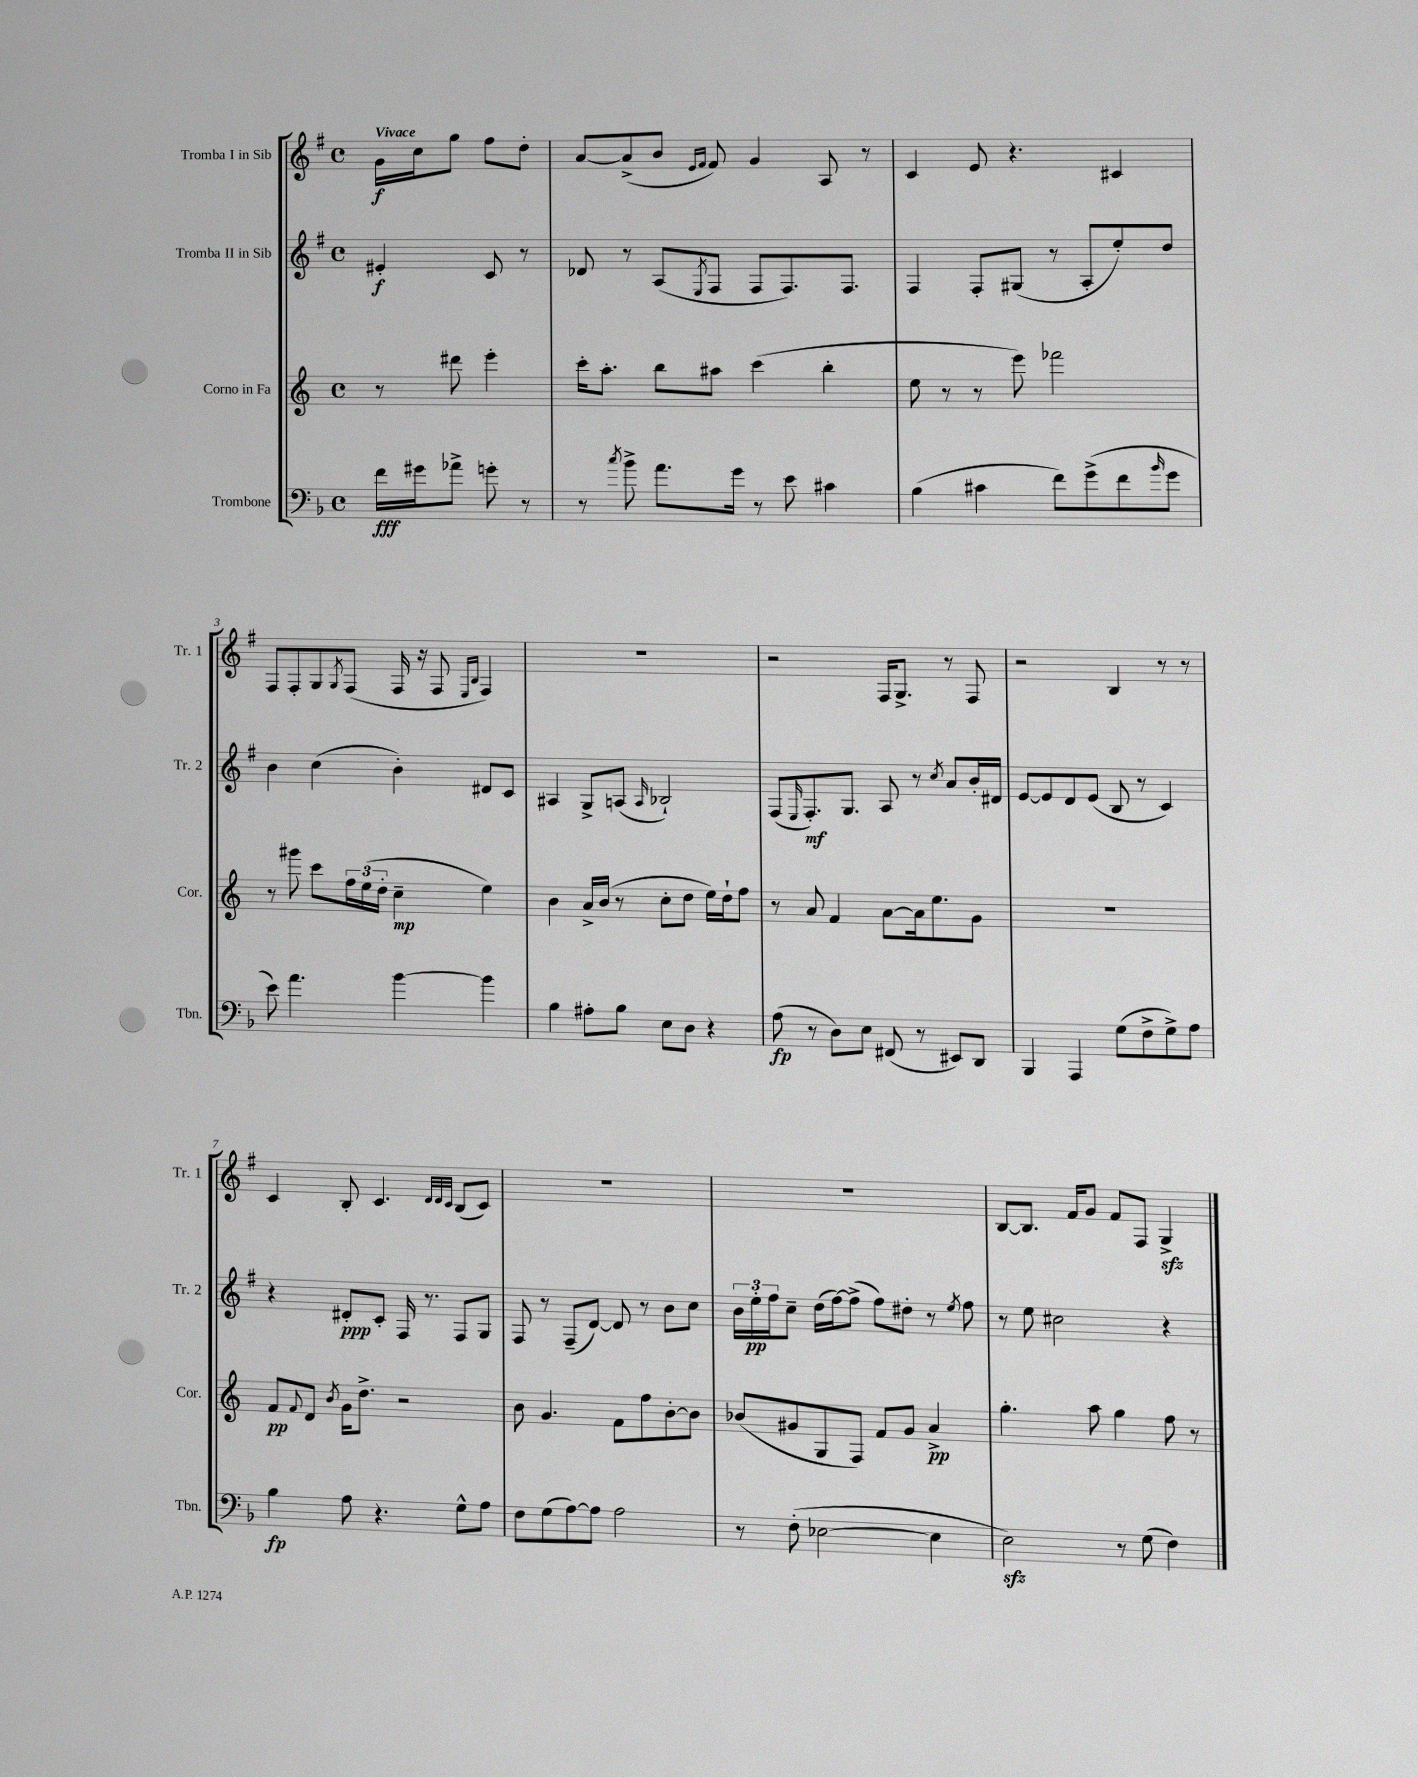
<<
\new StaffGroup <<
\new Staff = "s0" \with { instrumentName = "Tromba I in Sib" shortInstrumentName = "Tr. 1" } {
    \clef treble \key g \major \defaultTimeSignature \time 4/4 \partial 2 \tempo "Vivace"
    g'16\f c''16 g''8 fis''8 d''8-. |
    a'8~ a'8->( b'8 \grace { e'16 fis'16 } fis'8) g'4 a8 r8 |
    c'4 e'8 r4. cis'4 |
    fis8 fis8-. g8 \acciaccatura { g8 } fis8( fis16 r16 fis8 \grace { e16 b16 } fis4) |
    R1 |
    r2 fis16 g8.-> r8 fis8 |
    r2 b4 r8 r8 |
    c'4 b8-. c'4. \grace { d'32 d'32 c'32 } b8( c'8) |
    R1 |
    R1 |
    b8~ b8. fis'16 g'8 fis'8 fis8 g4->\sfz \bar "|." |
}
\new Staff = "s1" \with { instrumentName = "Tromba II in Sib" shortInstrumentName = "Tr. 2" } {
    \clef treble \key g \major \defaultTimeSignature \time 4/4 \partial 2
    eis'4-.\f c'8 r8 |
    des'8 r8 a8( \acciaccatura { e8 } fis8 fis8 fis8.) fis8. |
    fis4 fis8-. gis8( r8 a8-. e''8-.) d''8 |
    b'4 c''4( b'4-.) dis'8 c'8 |
    ais4 g8-> a8( \grace { a16 } bes2-!) |
    fis8( \grace { e16 } fis8.-.\mf) g8. a8 r8 \acciaccatura { c''8 } a'8 b'16-. dis'16 |
    e'8~ e'8 d'8 e'8( b8 r8 c'4) |
    r4 dis'8-.\ppp c'8-. fis16 r8. fis8 g8 |
    fis8 r8 fis8--( d'8~) d'8 r8 b'8 c''8 |
    \tuplet 3/2 { b'16 e''16-.\pp fis''16 } c''8-- d''16( fis''16~) fis''8->( fis''8) dis''8-. r8 \acciaccatura { e''8 } fis''8 |
    r8 e''8 cis''2 r4 \bar "|." |
}
\new Staff = "s2" \with { instrumentName = "Corno in Fa" shortInstrumentName = "Cor." } {
    \clef treble \key c \major \defaultTimeSignature \time 4/4 \partial 2
    r8 dis'''8 e'''4-. |
    c'''16-. a''8.-. b''8 ais''8 c'''4( b''4-. |
    e''8 r8 r8 e'''8) fes'''2 |
    r8 gis'''8 c'''8 \tuplet 3/2 { f''16 e''16( d''16-. } c''4--\mp e''4) |
    b'4 a'16-> b'16( r8 c''8-. d''8 e''16) d''16-! f''8 |
    r8 a'8 f'4 a'8~ a'16 e''8. g'8 |
    R1 |
    f'8\pp \appoggiatura { f'8 } d'8 \acciaccatura { b'8 } g'16 d''8.-> r2 |
    b'8 g'4. f'8 f''8 b'8~-. b'8 |
    bes'8( gis'8 g8 f8) f'8 gis'8 a'4->\pp |
    g''4.-. a''8 g''4 f''8 r8 \bar "|." |
}
\new Staff = "s3" \with { instrumentName = "Trombone" shortInstrumentName = "Tbn." } {
    \clef bass \key f \major \defaultTimeSignature \time 4/4 \partial 2
    f'16\fff gis'16 aes'8-> g'8-. r8 |
    r8 \acciaccatura { c''8 } bes'8-> a'8. g'16 r8 e'8 cis'4 |
    bes4( cis'4 f'8) g'8->( f'8 \grace { bes'16 } g'8 |
    e'8) a'4. bes'4~ bes'4 |
    bes4 ais8-. bes8 e8 d8 r4 |
    a8\fp( r8 d8) e8 fis,8( r8 eis,8) d,8 |
    bes,,4 a,,4 g8( f8-> g8->) a8 |
    bes4\fp a8 r4. g8-^ a8 |
    f8 g8( a8~) a8 a2 |
    r8 f8-.( ees2~ ees4 |
    e2\sfz) r8 g8( f4) \bar "|." |
}
>>
>>
